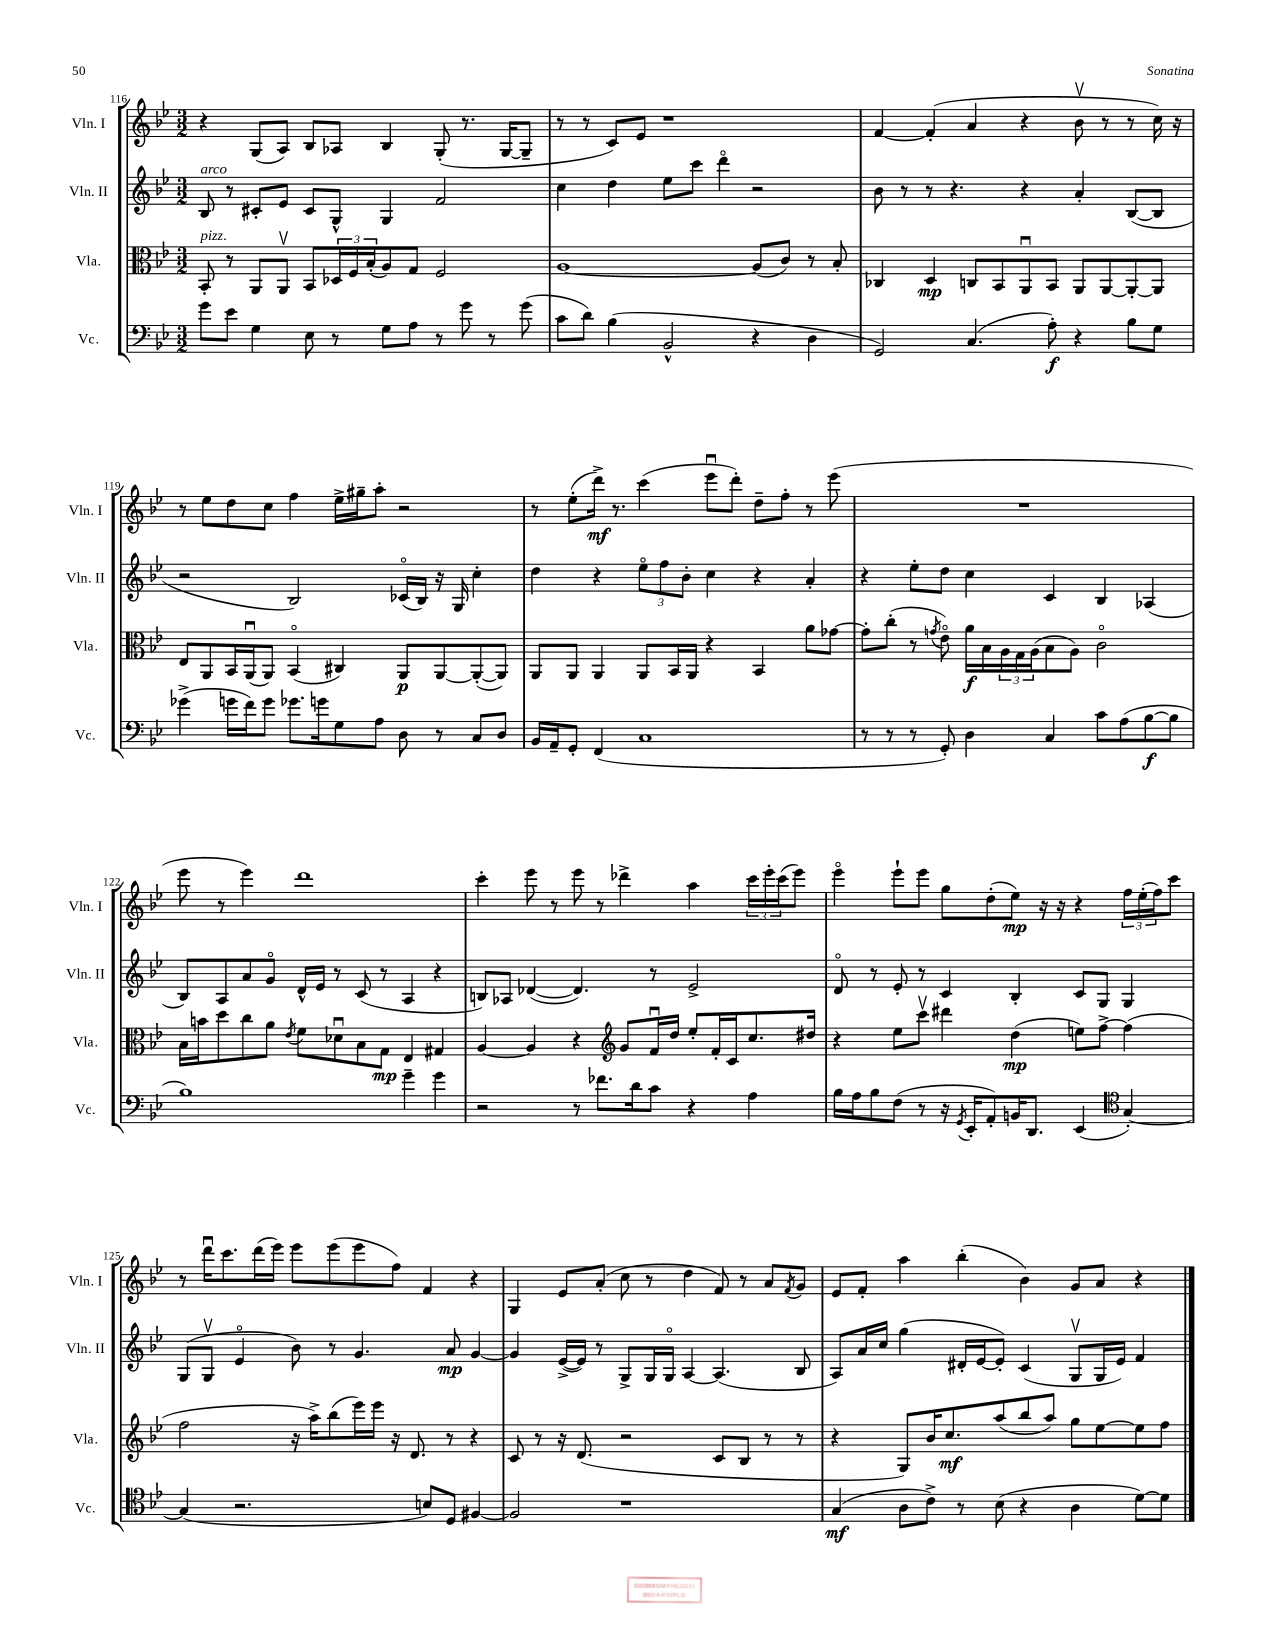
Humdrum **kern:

**kern	**dynam	**kern	**dynam	**kern	**dynam	**kern	**dynam
*part4	*part4	*part3	*part3	*part2	*part2	*part1	*part1
*staff4	*staff4	*staff3	*staff3	*staff2	*staff2	*staff1	*staff1
*I"Vc.	*	*I"Vla.	*	*I"Vln. II	*	*I"Vln. I	*
*I'Vc.	*	*I'Vla.	*	*I'Vln. II	*	*I'Vln. I	*
*clefF4	*	*clefC3	*	*clefG2	*	*clefG2	*
*k[b-e-]	*	*k[b-e-]	*	*k[b-e-]	*	*k[b-e-]	*
*M3/2	*	*M3/2	*	*M3/2	*	*M3/2	*
=116	=116	=116	=116	=116	=116	=116	=116
!	!	!	!	!LO:TX:a:i:t=arco	!	!	!
!	!	!LO:TX:a:i:t=pizz.	!	!	!	!	!
8g\L	.	8BB-'/	.	8B-/	.	4r	.
8e-\J	.	8r	.	8r	.	.	.
4G\	.	8AA/L	.	8c#X'/L	.	(8G/L	.
.	.	8AAv/J	.	8e-/J	.	8A/J)	.
8E-\	.	8BB-/L	.	8c#/L	.	8B-/L	.
8r	.	24D-X/L	.	8G^^/J	.	8A-X/J	.
.	.	24F/	.	.	.	.	.
.	.	(24B-'/J	.	.	.	.	.
8G\L	.	8A/)	.	4G/	.	4B-/	.
8A\J	.	8G/J	.	.	.	.	.
8r	.	2F/	.	2f/	.	(8G'/	.
8g\	.	.	.	.	.	8.r	.
8r	.	.	.	.	.	.	.
.	.	.	.	.	.	[16G/KL	.
(8g\	.	.	.	.	.	8G~/J]	.
=117	=117	=117	=117	=117	=117	=117	=117
8c\L	.	[1A	.	4cc\	.	8r	.
8d\J)	.	.	.	.	.	8r	.
(4B-\	.	.	.	4dd\	.	8c/L)	.
.	.	.	.	.	.	8e-/J	.
2BB-^^/	.	.	.	8ee-\L	.	1r	.
.	.	.	.	8ccc\J	.	.	.
.	.	.	.	4ddd\	.	.	.
4r	.	(8A/L]	.	2r	.	.	.
.	.	8c/J)	.	.	.	.	.
4D\	.	8r	.	.	.	.	.
.	.	8B-'/	.	.	.	.	.
=118	=118	=118	=118	=118	=118	=118	=118
2GG/)	.	4C-X/	.	8b-\	.	[4f/	.
.	.	.	.	8r	.	.	.
.	.	4D/	mp	8r	.	(4f'/]	.
.	.	.	.	4.r	.	.	.
(4.C/	.	8Cn/L	.	.	.	4a/	.
.	.	8BB-/	.	.	.	.	.
.	.	8AAu/	.	4r	.	4r	.
8A'\)	f	8BB-/J	.	.	.	.	.
4r	.	8AA/L	.	4a'/	.	8b-v\	.
.	.	[8AA/	.	.	.	8r	.
8B-\L	.	8AA'/_	.	([8B-/L	.	8r	.
8G\J	.	8AA/J]	.	8B-/J]	.	16cc\)	.
.	.	.	.	.	.	16r	.
!!LO:LB:g=z
=119	=119	=119	=119	=119	=119	=119	=119
(4g-X^\	.	8E-/L	.	2r	.	8r	.
.	.	8AA/	.	.	.	8ee-\L	.
16gn\LL	.	16BB-/L	.	.	.	8dd\	.
16f\J)	.	(16AAu/J	.	.	.	.	.
8g\J	.	8AA/J)	.	.	.	8cc\J	.
8.g-X\L	.	(4BB-/	.	2B-/)	.	4ff\	.
16gn\k	.	.	.	.	.	.	.
8G\	.	4C#X/)	.	.	.	16ee-^\LL	.
.	.	.	.	.	.	16gg#X~\J	.
8A\J	.	.	.	.	.	8aa'\J	.
8D\	.	8AA/L	p	(16c-X/LL	.	2r	.
.	.	.	.	16B-/JJ)	.	.	.
8r	.	[8AA/	.	16r	.	.	.
.	.	.	.	16G/	.	.	.
8C/L	.	(8AA'/_	.	4cc'\	.	.	.
8D/J	.	8AA/J])	.	.	.	.	.
=120	=120	=120	=120	=120	=120	=120	=120
16BB-/LL	.	8AA/L	.	4dd\	.	8r	.
16AA~/J	.	.	.	.	.	.	.
8GG'/J	.	8AA/J	.	.	.	(8ee-'\L	.
(4FF/	.	4AA/	.	4r	.	16ddd^\Jk)	mf
.	.	.	.	.	.	8.r	.
1C	.	8AA/L	.	12ee-\L	.	(4ccc\	.
.	.	.	.	12ff\	.	.	.
.	.	16BB-/L	.	.	.	.	.
.	.	.	.	12b-'\J	.	.	.
.	.	16AA/JJ	.	.	.	.	.
.	.	4r	.	4cc\	.	8eee-u\L	.
.	.	.	.	.	.	8ddd'\J)	.
.	.	4BB-/	.	4r	.	8dd~\L	.
.	.	.	.	.	.	8ff'\J	.
.	.	8a\L	.	4a'/	.	8r	.
.	.	[8g-X\J	.	.	.	(8eee-\	.
=121	=121	=121	=121	=121	=121	=121	=121
8r	.	8g-'\L]	.	4r	.	1.r	.
8r	.	(8cc'\J	.	.	.	.	.
8r	.	8r	.	8ee-'\L	.	.	.
.	.	8qgn/	.	.	.	.	.
8GG'/)	.	8e-\)	.	8dd\J	.	.	.
4D\	.	16a\LL	f	4cc\	.	.	.
.	.	16B-\	.	.	.	.	.
.	.	24A\	.	.	.	.	.
.	.	24G\	.	.	.	.	.
.	.	(24A\J	.	.	.	.	.
4C/	.	8B-\	.	4c/	.	.	.
.	.	8A\J)	.	.	.	.	.
8c\L	.	2c\	.	4B-/	.	.	.
(8A\	.	.	.	.	.	.	.
[8B-\	f	.	.	(4A-X/	.	.	.
8B-\J]	.	.	.	.	.	.	.
!!LO:LB:g=z
=122	=122	=122	=122	=122	=122	=122	=122
1B-)	.	16B-\LL	.	8B-/L)	.	8eee-\	.
.	.	16bn\J	.	.	.	.	.
.	.	8dd\	.	8A/	.	8r	.
.	.	8cc\	.	8a/	.	4eee-\)	.
.	.	8a\J	.	8g/J	.	.	.
.	.	8qe-/	.	.	.	.	.
.	.	8f\L	.	16d^^/LL	.	1ddd	.
.	.	.	.	16e-/JJ	.	.	.
.	.	8d-Xu\	.	8r	.	.	.
.	.	8B-\	.	(8c/	.	.	.
.	.	8G\J	mp	8r	.	.	.
4g~\	.	4E-/	.	4A/	.	.	.
4g\	.	4G#X/	.	4r	.	.	.
=123	=123	=123	=123	=123	=123	=123	=123
2r	.	[4A/	.	8Bn/L)	.	4ccc'\	.
.	.	.	.	8A-X/J	.	.	.
.	.	4A/]	.	([4d-X/	.	8eee-\	.
.	.	.	.	.	.	8r	.
8r	.	4r	.	4.d-/])	.	8eee-\	.
8.f-X\L	.	.	.	.	.	8r	.
*	*	*clefG2	*	*	*	*	*
.	.	8g/L	.	.	.	4ddd-X^\	.
16d\k	.	.	.	.	.	.	.
8c\J	.	16fu/L	.	8r	.	.	.
.	.	16dd/JJ	.	.	.	.	.
4r	.	8ee-'/L	.	2e-^/	.	4aa\	.
.	.	16f'/L	.	.	.	.	.
.	.	16c/J	.	.	.	.	.
4A\	.	8.cc/	.	.	.	24ccc\LL	.
.	.	.	.	.	.	24eee-'\	.
.	.	.	.	.	.	(24ccc\J	.
.	.	.	.	.	.	8eee-\J)	.
.	.	16dd#X/Jk	.	.	.	.	.
=124	=124	=124	=124	=124	=124	=124	=124
16B-\LL	.	4r	.	8d/	.	4eee-\	.
16A\J	.	.	.	.	.	.	.
8B-\	.	.	.	8r	.	.	.
(8F\J	.	8ee-\L	.	8e-'/	.	8eee-`\L	.
8r	.	8cccv\J	.	8r	.	8eee-\J	.
16r	.	4ddd#X\	.	4c/	.	8gg\L	.
8qGG/	.	.	.	.	.	.	.
16EE-'/KL	.	.	.	.	.	.	.
8AA'/)	.	.	.	.	.	(8dd'\	.
16BBn/K	.	(4dd\	mp	4B-'/	.	8ee-\J)	mp
8.DD/J	.	.	.	.	.	.	.
.	.	.	.	.	.	16r	.
.	.	.	.	.	.	16r	.
(4EE-/	.	8een\L)	.	8c/L	.	4r	.
.	.	[8ff^\J	.	8G/J	.	.	.
*clefC4	*	*	*	*	*	*	*
[4G'/)	.	(4ff\]	.	4G/	.	24ff\LL	.
.	.	.	.	.	.	(24ee-'\	.
.	.	.	.	.	.	24ff\J)	.
.	.	.	.	.	.	8ccc\J	.
!!LO:LB:g=z
=125	=125	=125	=125	=125	=125	=125	=125
(4G/]	.	2ff\	.	(8G/L	.	8r	.
.	.	.	.	8Gv/J	.	16dddu\KL	.
.	.	.	.	.	.	8.ccc\	.
2.r	.	.	.	4e-/	.	.	.
.	.	.	.	.	.	(16ddd\L	.
.	.	.	.	.	.	16eee-\JJ)	.
.	.	16r	.	8b-\)	.	8eee-\L	.
.	.	16aa^\KL)	.	.	.	.	.
.	.	(8bb-\	.	8r	.	(8eee-\	.
.	.	16eee-\L)	.	4.g/	.	8eee-\	.
.	.	16eee-\JJ	.	.	.	.	.
.	.	16r	.	.	.	8ff\J)	.
.	.	8.d/	.	.	.	.	.
8Bn/L)	.	.	.	.	.	4f/	.
8D/J	.	8r	.	8a/	mp	.	.
[4F#X/	.	4r	.	[4g/	.	4r	.
=126	=126	=126	=126	=126	=126	=126	=126
2F#/]	.	8c/	.	4g/]	.	4G/	.
.	.	8r	.	.	.	.	.
.	.	16r	.	([16e-^/LL	.	8e-/L	.
.	.	(8.d/	.	16e-/JJ])	.	.	.
.	.	.	.	8r	.	(8a'/J	.
1r	.	2r	.	8G^/L	.	8cc\	.
.	.	.	.	16G/L	.	8r	.
.	.	.	.	16G/JJ	.	.	.
.	.	.	.	[4A/	.	4dd\	.
.	.	8c/L	.	(4.A/]	.	8f/)	.
.	.	8B-/J	.	.	.	8r	.
.	.	8r	.	.	.	8a/L	.
.	.	.	.	.	.	8qf/	.
.	.	8r	.	8B-/	.	8g/J	.
=127	=127	=127	=127	=127	=127	=127	=127
(4G/	mf	4r	.	8A/L)	.	8e-/L	.
.	.	.	.	16a/L	.	8f'/J	.
.	.	.	.	16cc/JJ	.	.	.
8A\L	.	8G/L)	.	(4gg\	.	4aa\	.
8c^\J)	.	16b-/K	.	.	.	.	.
.	.	8.cc/	mf	.	.	.	.
8r	.	.	.	16d#X'/LL	.	(4bb-'\	.
.	.	.	.	[16e-/J	.	.	.
(8B-\	.	(8aa/	.	8e-'/J])	.	.	.
4r	.	8bb-/	.	(4c/	.	4b-\)	.
.	.	8aa/J)	.	.	.	.	.
4A\	.	8gg\L	.	8Gv/L	.	8g/L	.
.	.	[8ee-\	.	16G/L	.	8a/J	.
.	.	.	.	16e-/JJ)	.	.	.
[8d\L)	.	8ee-\]	.	4f/	.	4r	.
8d\J]	.	8ff\J	.	.	.	.	.
==	==	==	==	==	==	==	==
*-	*-	*-	*-	*-	*-	*-	*-
